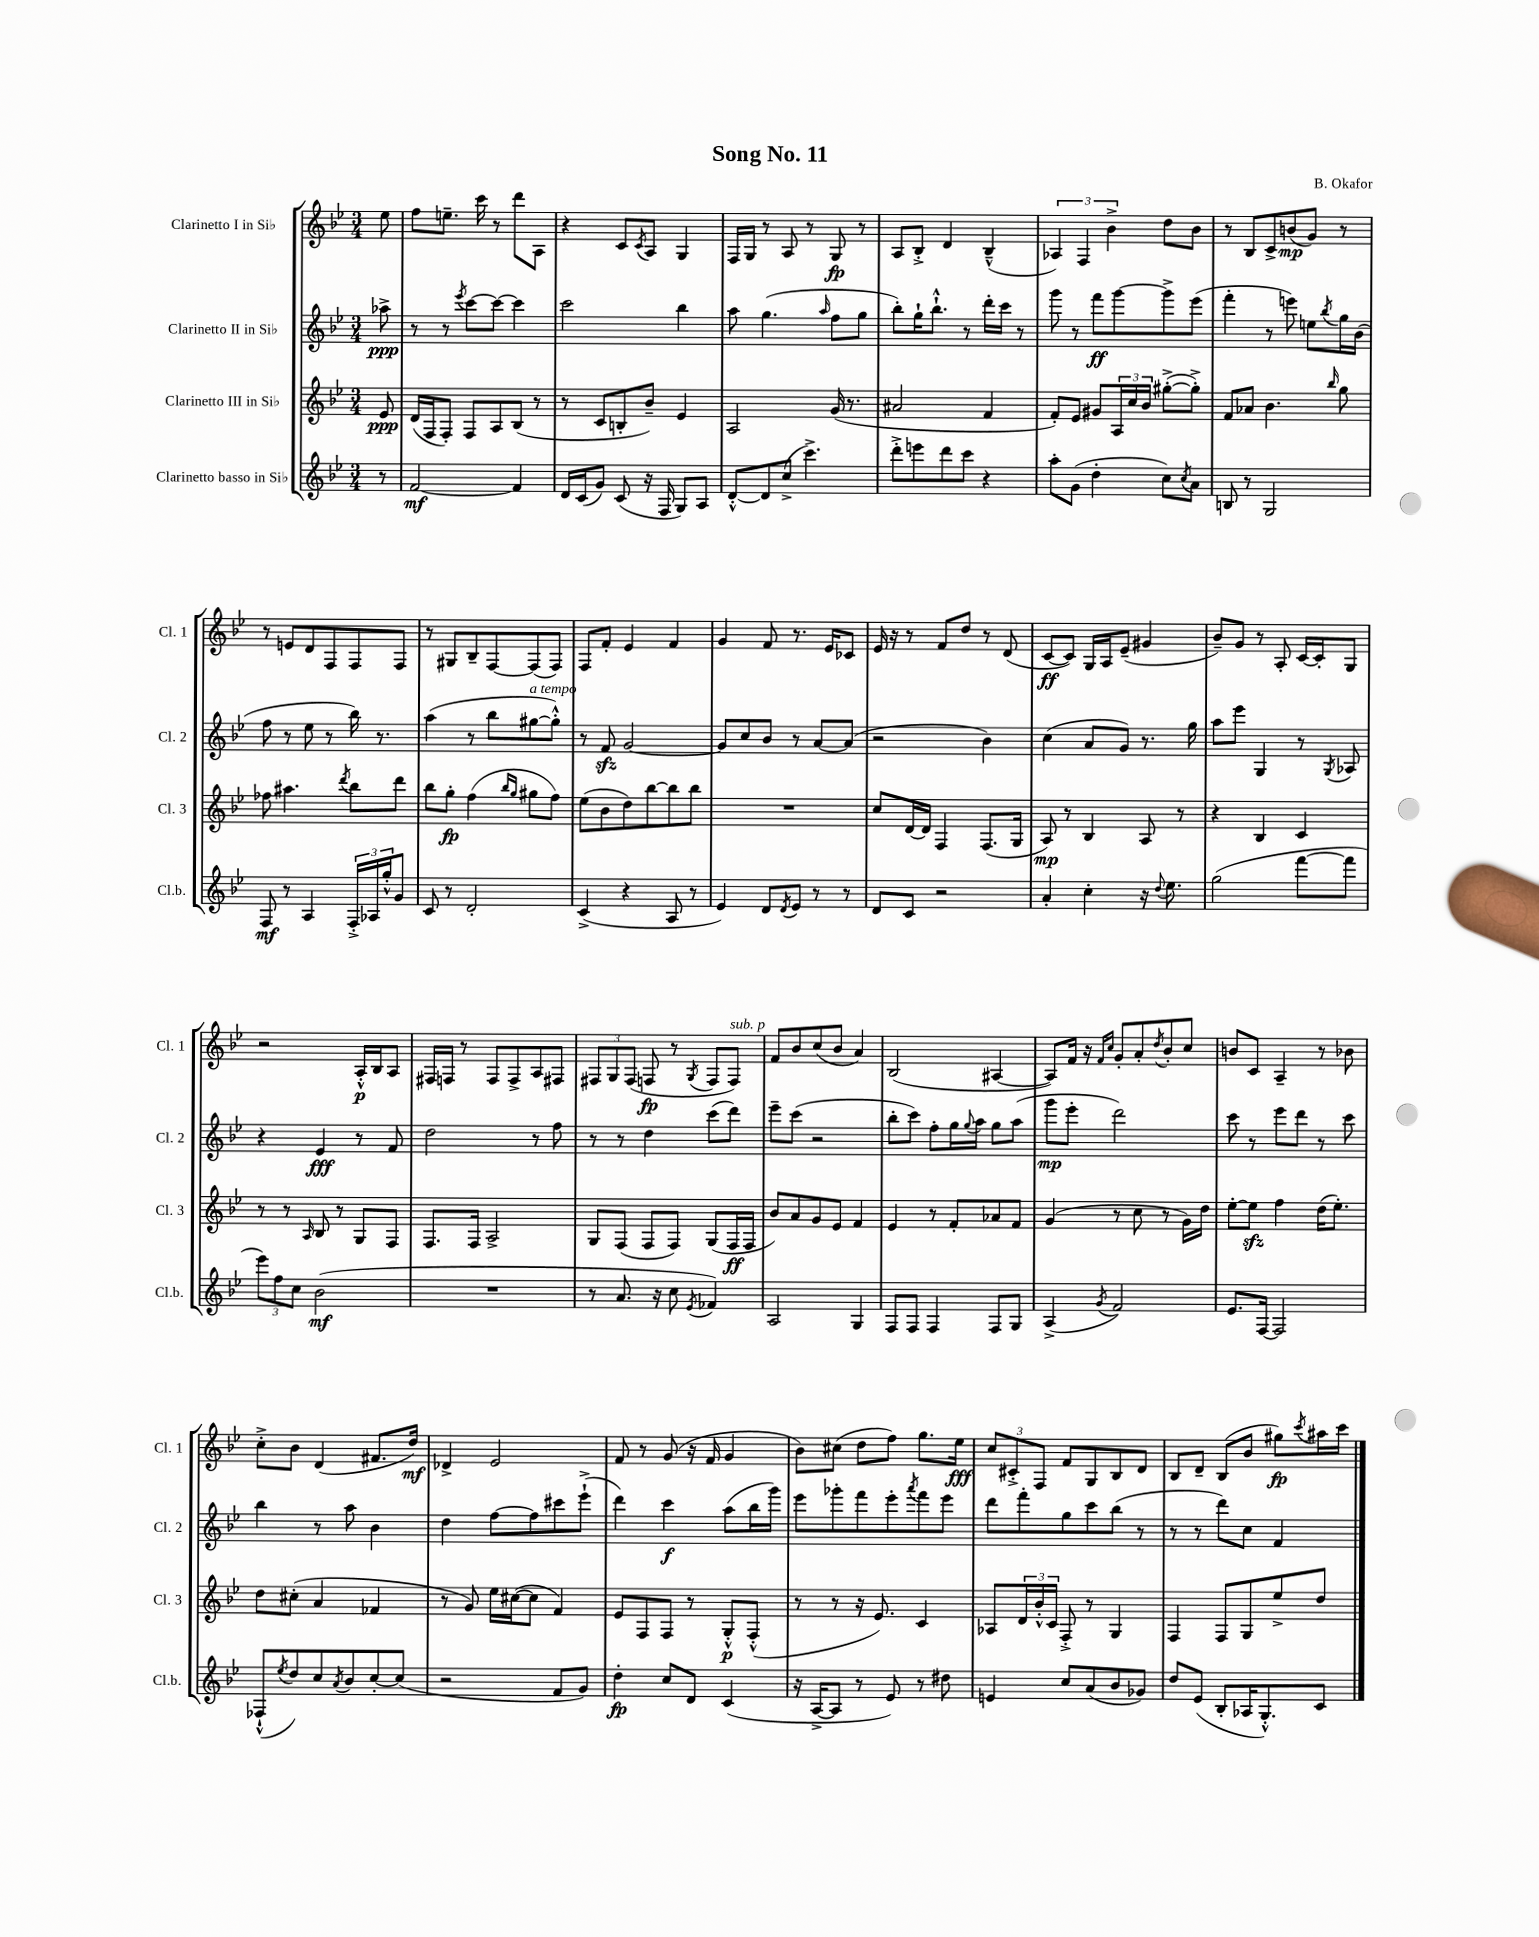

**kern	**kern	**kern	**kern
*staff4	*staff3	*staff2	*staff1
*clefG2	*clefG2	*clefG2	*clefG2
*k[b-e-]	*k[b-e-]	*k[b-e-]	*k[b-e-]
*M3/4	*M3/4	*M3/4	*M3/4
8r	8e-/	8aa-^\	8ee-\
=	=	=	=
[2f/	(16d/LL	8r	8ff\L
.	16F/J	.	.
.	8F'/J)	8r	8.ee~\J
.	.	8qeee-/	.
.	8F/L	[8ccc\L	.
.	.	.	16ccc\
.	8A/	8ccc\_J	8r
4f/]	(8B-/J	4ccc\]	8ddd\L
.	8r	.	8A\J
=	=	=	=
16d/LL	8r	2ccc\	4r
(16c/J	.	.	.
8g/J)	8c/L	.	.
(8c/	8B'/	.	8c/L
.	.	.	8qc/
16r	8b-~/J)	.	8A/J
16F/	.	.	.
8G/L)	4e-/	4bb-\	4G/
8A/J	.	.	.
=	=	=	=
[8d'^^/L	2A/	8aa\	16F/LL
.	.	.	16G/JJ
8d/]	.	(4.gg\	8r
(8cc^/J	.	.	8A/
4.ccc^\)	.	.	8r
.	.	16qqaa/	.
.	(16g/	8ff\L	8G/
.	8.r	.	.
.	.	8gg\J	8r
=	=	=	=
8ddd'^\L	2a#/	8bb-'\L)	8A/L
8eee\	.	16gg`\K	8B-'^/J
.	.	8.bb-`^^\J	.
8ddd\	.	.	4d/
8ccc\J	.	8r	.
4r	4f/	16ddd'\LL	(4B-~^^/
.	.	16ccc\JJ	.
.	.	8r	.
=	=	=	=
8aa'\L	8f'/L)	8ggg\	6A-/)
(8g\J	8e-/J	8r	.
.	.	.	6F/
4dd'\	8g#/L	8fff\L	.
.	.	.	6b-^\
.	24A/L	[8ggg\	.
.	24cc/	.	.
.	24b-/JJ	.	.
8cc\L)	([8gg#'^\L	8ggg^\]	8dd\L
8qcc/	.	.	.
8a\J	8gg#'^\]J)	(8eee-\J	8b-\J
=	=	=	=
8B/	8f/L	4fff'\	8r
8r	8a-/J	.	8B-/L
2G/	4.b-\	8r	8c^/
.	.	8eee\)	(8b/
.	.	8ee\L	8g/J)
.	16qqbb-/	8qbb-/	.
.	8gg\	16gg\L	8r
.	.	(16b-\JJ	.
=	=	=	=
8F/	8ff-\	8ff\	8r
8r	4.aa#\	8r	8e/L
4A/	.	8ee-\	8d/
.	.	8r	8F/
.	8qddd/	.	.
24F'^/LL	8bb-\L	16bb-\)	8F/
24A-/	.	.	.
.	.	8.r	.
24gg'^^/J	.	.	.
8g/J	8ddd\J	.	8F/J
=	=	=	=
8c/	8bb-\L	(4aa\	8r
8r	8gg'\J	.	8G#/L
2d'/	(4ff\	8r	8B-~/
.	.	8bb-\L	[8F/
.	16qqbb-/LL	.	.
.	16qqgg/JJ	.	.
.	8gg#\L	[8gg#\	(8F/]
.	8ff\J)	8gg#'^^\]J)	8F/J)
=	=	=	=
(4c^/	(8ee-\L	8r	8F/L
.	8b-\	8f/	8f'/J
4r	8dd\)	[2g/	4e-/
.	[8bb-\	.	.
8A/	8bb-\]	.	4f/
8r	8bb-\J	.	.
=	=	=	=
4e-/)	2.r	8g/]L	4g/
.	.	8cc/	.
8d/L	.	8b-/J	8f/
8qd/	.	.	.
8e-/J	.	8r	8.r
8r	.	[8a/L	.
.	.	.	16e-/LK
8r	.	(8a/]J	8c-/J
=	=	=	=
8d/L	8cc/L	2r	16e-/
.	.	.	16r
8c/J	[16d/L	.	8r
.	16d/]JJ	.	.
2r	4F/	.	8f/L
.	.	.	8dd/J
.	(8.F/L	4b-\)	8r
.	.	.	(8d/
.	16G/Jk	.	.
=	=	=	=
4a'/	8A/)	(4cc\	[8c/L
.	8r	.	8c/]J)
4cc'\	4B-/	8a/L	16G/LL
.	.	.	16A/J
.	.	8g/J)	(8e-~/J
16r	8A/	8.r	4g#/
8qqdd/	.	.	.
8.ee-\	.	.	.
.	8r	.	.
.	.	16gg\	.
=	=	=	=
(2gg\	4r	8aa\L	8b-~/L)
.	.	8eee-\J	8g/J
.	4B-/	4G/	8r
.	.	.	8A'/
[8fff\L	4c/	8r	[16c/LL
.	.	.	16c'/]J
.	.	8qG/	.
8fff\]J	.	8A-/	8G/J
=	=	=	=
12eee-\L)	8r	4r	2r
12ff\	.	.	.
.	8r	.	.
12cc\J	.	.	.
.	16qqA/	.	.
(2b-\	8B-/	4e-/	.
.	8r	.	.
.	8G/L	8r	16A'^^/LL
.	.	.	16B-/J
.	8F/J	8f/	8A/J
=	=	=	=
2.r	8.F/L	2dd\	16F#/LL
.	.	.	16F/JJ
.	.	.	8r
.	16F/Jk	.	.
.	2A^/	.	8F/L
.	.	.	8F^/
.	.	8r	8A/
.	.	8ff\	8F#/J
=	=	=	=
8r	8G/L	8r	12F#/L
.	.	.	12G/
8.a/	(8F/J	8r	.
.	.	.	(12F#/J
.	8F/L	4dd\	8F/
16r	.	.	.
8cc\	8F/J)	.	8r
8qe-/	.	.	8qG/
4f-/)	(8G/L	(8ccc\L	8F/L
.	16F/L	8ddd\J)	8F/J)
.	16F/JJ	.	.
=	=	=	=
2A/	8b-/L)	8eee-~\L	8f/L
.	8a/	(8ccc\J	8b-/
.	8g/	2r	(8cc/
.	8e-/J	.	8b-/J
4G/	4f/	.	4a/)
=	=	=	=
8F/L	4e-/	8bb-'\L	(2B-/
8F/J	.	8ccc\J)	.
4F/	8r	8ff'\L	.
.	8f'/L	16gg\L	.
.	.	8qqgg/	.
.	.	16aa\JJ	.
8F/L	8a-/	8gg\L	[4A#/
8G/J	8f/J	(8aa\J	.
=	=	=	=
(4A^/	(4g/	8ggg\L	8A#/]L)
.	.	8eee-'\J	16f/Jk
.	.	.	16r
.	.	.	16qqf/LL
8qg/	.	.	16qqcc/JJ
2f/)	8r	2ddd\)	8g'/L
.	8cc\	.	8a'/
.	.	.	8qdd/
.	8r	.	8b-'/
.	16g\LL)	.	8cc/J
.	16dd\JJ	.	.
=	=	=	=
8.e-/L	[8ee-'\L	8ccc\	8b/L
.	8ee-\]J	8r	8c/J
[16F/Jk	.	.	.
2F/]	4ff\	8eee-\L	4A~/
.	.	8ddd\J	.
.	(16dd\LK	8r	8r
.	8.ee-'\J)	.	.
.	.	8ccc\	8b-\
=	=	=	=
(8F-`^^/L	8dd\L	4bb-\	8cc'^\L
8qee-/	.	.	.
8dd/)	(8cc#'\J	.	8b-\J
8cc/	4a/	8r	(4d/
8qa/	.	.	.
8b-/	.	8aa\	.
[8cc'/	4f-/	4b-\	8.f#/L
(8cc/]J	.	.	.
.	.	.	16dd/Jk)
=	=	=	=
2r	8r	4dd\	4d-^/
.	8g/)	.	.
.	16ee-\LL	[8ff\L	2e-/
.	([16cc#\J	.	.
.	8cc#\]J	8ff\]	.
8f/L	4f/)	8ccc#\	.
8g/J)	.	(8eee-`^\J	.
=	=	=	=
4dd'\	8e-/L	4ddd\)	8f/
.	8F/	.	8r
8cc/L	8F/J	4ccc\	(8g/
8d/J	8r	.	16r
.	.	.	16f/
(4c/	8G'^^/L	(8aa\L	4g/
.	(8F'^^/J	16bb-\L	.
.	.	16ggg\JJ)	.
=	=	=	=
16r	8r	8eee-\L	8b-\L)
[16A^/LK	.	.	.
8A/]J	8r	8ggg-'\	(8cc#\J
8r	16r	8fff\	8dd\L
.	8.e-/)	.	.
8e-/)	.	8eee-'\	8ff\J)
.	.	8qaaa/	.
8r	4c/	8fff\	8.gg\L
8dd#\	.	8eee-\J	.
.	.	.	16ee-\Jk
=	=	=	=
4e/	8A-/L	8ddd\L	12cc/L
.	.	.	12c#'^/
.	24d/L	8fff'\	.
.	24b-'^^/	.	12F/J
.	24c/JJ	.	.
8cc/L	8F'^/	8gg\	8f/L
(8a/	8r	8ccc\	8G/
8b-/	4G/	(8bb-\J	8B-/
8g-/J)	.	8r	8d/J
=	=	=	=
8dd/L	4F/	8r	8B-/L
(8e-/J	.	8r	8d~/J
8B-'/L	8F/L	8ddd\L)	(8B-/L
16A-/K	8G/	8cc\J	8b-/J
8.G'^^/)	.	.	.
.	8ee-^/	4f/	8gg#\L)
.	.	.	8qccc/
8c/J	8dd/J	.	16aa#\L
.	.	.	16ccc\JJ
==	==	==	==
*-	*-	*-	*-
